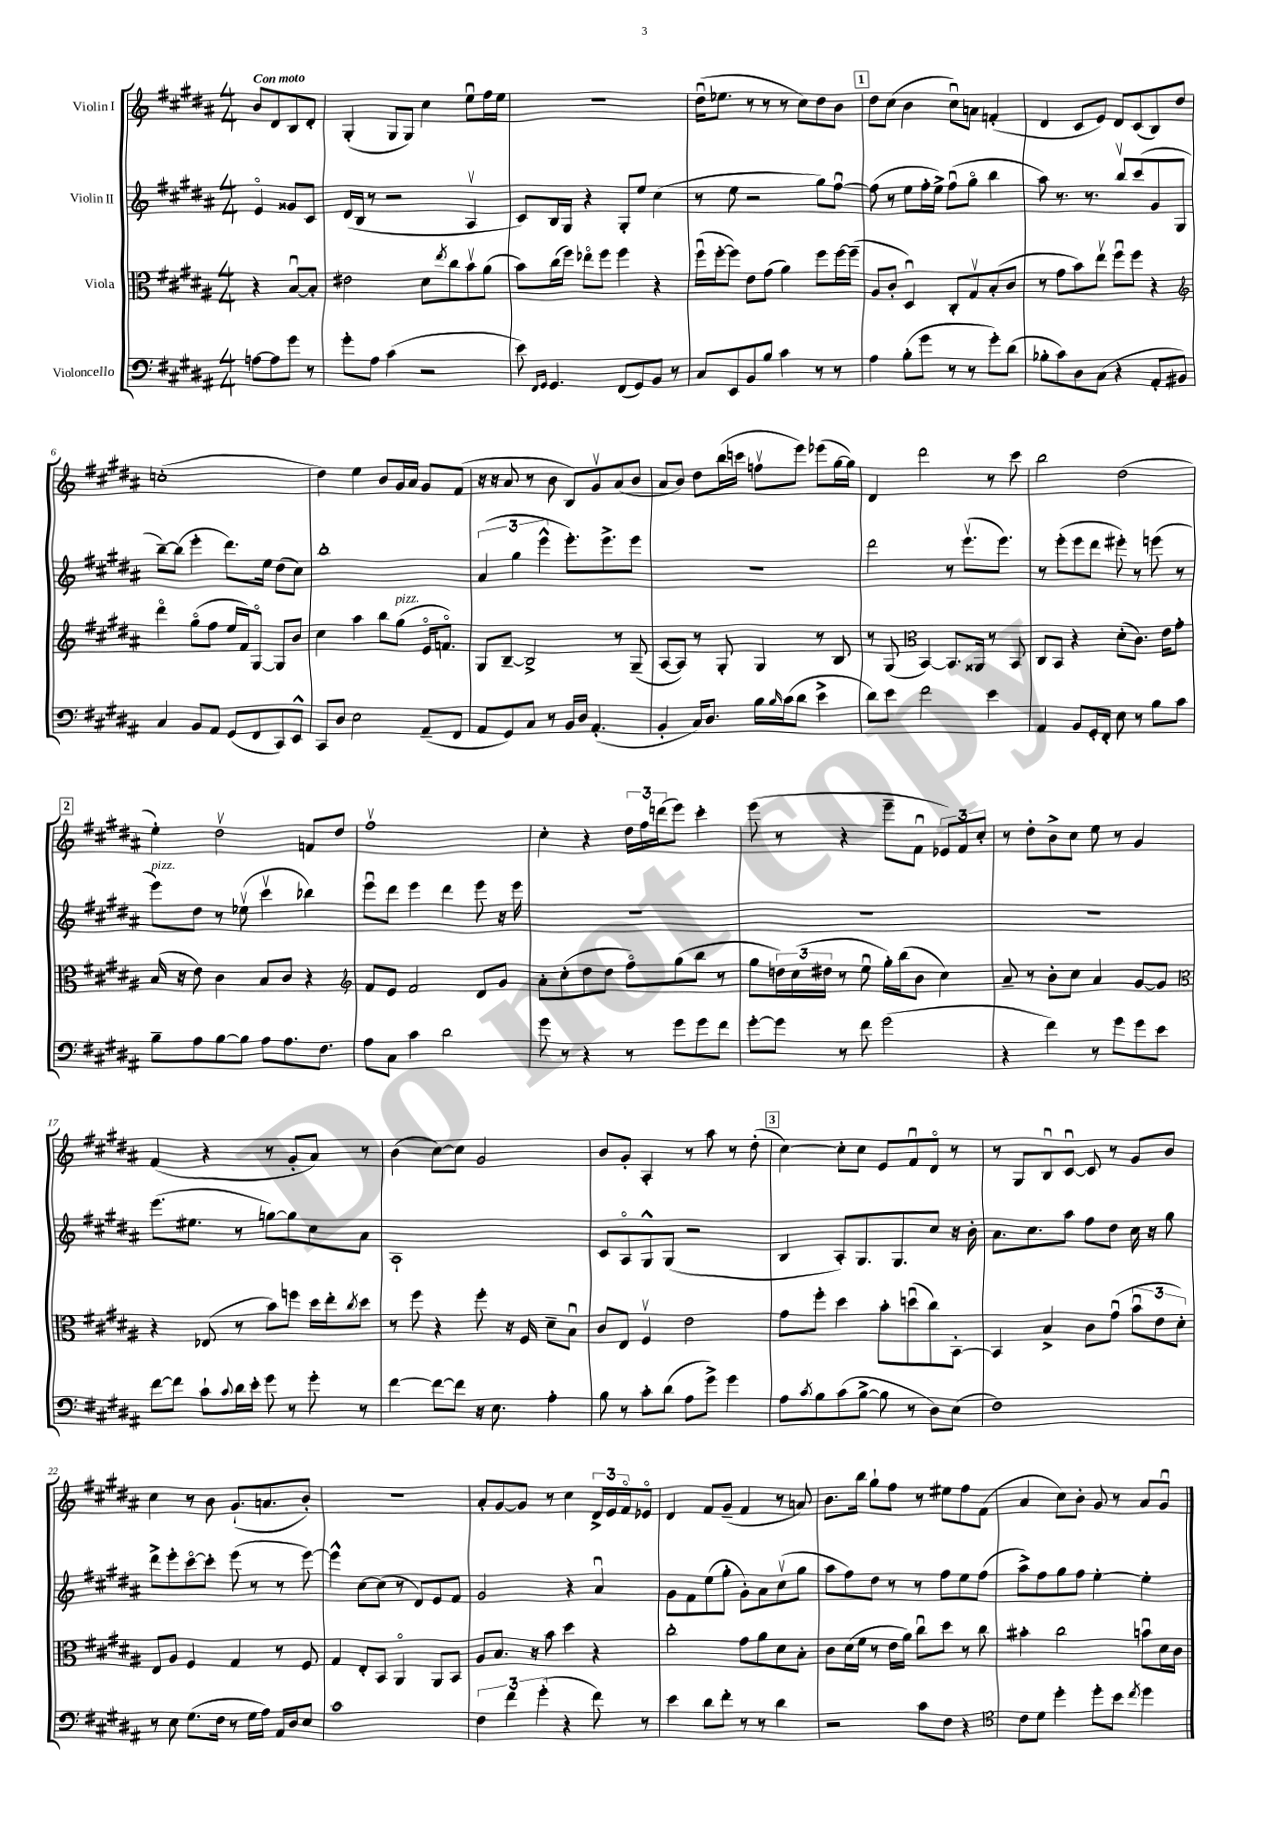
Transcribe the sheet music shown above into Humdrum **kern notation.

**kern	**kern	**kern	**kern
*staff4	*staff3	*staff2	*staff1
*clefF4	*clefC3	*clefG2	*clefG2
*k[f#c#g#d#a#]	*k[f#c#g#d#a#]	*k[f#c#g#d#a#]	*k[f#c#g#d#a#]
*M4/4	*M4/4	*M4/4	*M4/4
[8A	4r	4eo	8b
8A]	.	.	8d#
8g#	[8Bu	8g##	8B
8r	8B']	8c#	8d#'
=	=	=	=
8g#'	2e#	(16d#	(4G#'
.	.	16B	.
8A#	.	8r	.
(4c#	.	2r	8G#
.	.	.	8G#)
2r	8d#	.	4cc#
.	8qee	.	.
.	8cc#	.	.
.	8bv	4A#v	8eeu
.	(8a#	.	16ff#
.	.	.	16ee
=	=	=	=
8e)	8b)	8c#)	1r
16qqFF#	.	.	.
16qqGG#	.	.	.
4.GG#	(16cc#	16B	.
.	16ff#)	16G#	.
.	8ee-o	4r	.
.	8ff#	.	.
(8FF#	4ff#	8G#'	.
8GG#)	.	8ee	.
8BB	4r	(4cc#	.
8r	.	.	.
=	=	=	=
8C#	(16ff#u	8r	(16dd#u
.	[16ff#'	.	8.ee-
8EE	8ff#])	8ee	.
8BB	8e	2r	8r
8B	(8g#	.	8r
4c#	4a#)	.	8r
.	.	.	8cc#)
8r	8ff#	8gg#)	8dd#
8r	[16ff#	[8ff#u	8b
.	(16ff#~]	.	.
=	=	=	=
4A#	8A#	(8ff#]	8dd#
.	8c#'	8r	(8cc#
(8B'	4D#u)	8ee	4b
8g#	.	16ff#'	.
.	.	16ee^)	.
8r	8C#'	(8ff#u	8cc#u)
8r	8G#v	8gg#o	8a
8g#')	(8B'	4bb	(4f'
(8d#	8c#	.	.
=	=	=	=
8B-'	8r	8aa#)	4d#
8c#)	8g#	8.r	.
8D#	8b)	.	8c#
.	.	8.r	.
(8C#	8eev	.	8e)
4r	8ff#u	8bbv	8d#
.	8ff#	(8ccc#	(8c#
8AA#'	4r	8g#	8B)
8BB#)	.	8G#	8dd#
=	=	=	=
*	*clefG2	*	*
4C#	4ddd#o	[8bb~)	(1cc'
.	.	(8bb]	.
8BB	(8gg#o	4eee'	.
8AA#	8ff#	.	.
(8GG#	16ee	8.ddd#)	.
.	16f#)	.	.
8FF#	[8G#o	.	.
.	.	16ee	.
8CC#)	8G#]	(8dd#	.
8EE^^	8b	8cc#)	.
=	=	=	=
8CC#	4cc#	1bb'	4dd#)
8D#	.	.	.
2E	4aa#	.	4ee
.	8bb	.	8b
.	(8gg#	.	16g#
.	.	.	16a#
(8AA#~	16eo	.	8g#
.	8.fo)	.	.
8FF#	.	.	(8f#
=	=	=	=
8AA#	8G#	(6a#	16r
.	.	.	16r
8GG#)	[8B~	.	8a#
.	.	6gg#	.
8C#	2B^]	.	8r
.	.	6eee^^	.
8r	.	.	8b
16BB	.	8.eee')	8B)
16D#	.	.	.
(4.AA#'	.	.	8g#v
.	.	8.eee^	.
.	8r	.	(8a#
.	(8G#~	8eee	8b
=	=	=	=
4BB'	[8A#	1r	8a#
.	8A#])	.	8b)
16C#)	8r	.	8dd#
8.D#	.	.	.
.	8G#'	.	(16bb
.	.	.	16ccc
16B	4G#	.	8ffv
16qqB	.	.	.
(16c#	.	.	.
8d#	.	.	8eee)
4e^	8r	.	(8eee-
.	8B	.	[16gg#
.	.	.	16gg#])
=	=	=	=
8d#)	8r	2ddd#	4d#
8e	(8G#	.	.
*	*clefC3	*	*
2f#	[4BB)	.	2ddd#
.	8.BB]	8r	.
.	.	(8.eeev	.
.	16AA##	.	.
4e	8r	.	8r
.	.	8.eee)	.
.	8BB	.	8ccc#
=	=	=	=
4AA#	8C#	8r	2bb
.	8BB	(8eee'	.
8BB	4r	8eee	.
16GG#'	.	8ddd#	.
16FF#'	.	.	.
8E	(8d#'	8eee#')	(2dd#
8r	8.c#)	8r	.
8B	.	(8eee	.
.	16e	.	.
8c#	8g#'	8r	.
=	=	=	=
8B~	(16B	8eee)	4ee')
.	16r	.	.
8A#	8e)	8dd#	.
[8B	4c#	8r	2dd#v
8B]	.	(8ee-v	.
8A#	8B	4ccc#v	.
8.A#	8c#	.	.
.	4r	4bb-)	8f
8.F#	.	.	.
.	.	.	8dd#
=	=	=	=
*	*clefG2	*	*
8A#	8f#	8eeeu	1ff#v
8C#	8e	8ddd#	.
4c#	2f#	4eee	.
2d#	.	4ddd#	.
.	8d#	8eee	.
.	8g#	16r	.
.	.	16eee	.
=	=	=	=
8g#	8a#'	1r	4cc#'
8r	(8cc#'	.	.
4r	8dd#	.	4r
.	8dd#	.	.
8r	8ff#o)	.	24dd#
.	.	.	24ff#
.	.	.	(24ddd
8g#	(8gg#	.	8eee)
8g#	8bb	.	4ccc#'
8f#	8r	.	.
=	=	=	=
[8g#'	8gg#	1r	(8eee
8g#]	24dd)	.	8r
.	(24cc#	.	.
.	24dd#	.	.
8r	8r	.	4r
8f#	8eeu	.	.
(2g#	16gg#')	.	8eee~
.	(16bb	.	.
.	8b	.	8f#u
.	4cc#)	.	12e-)
.	.	.	12f#
.	.	.	12cc#'
=	=	=	=
4r	8a#~	1r	8r
.	8r	.	8dd#'
4f#)	8b'	.	8b^
.	8cc#	.	8cc#
8r	4a#	.	8ee
8g#	.	.	8r
8g#	[8g#	.	4g#
8e	8g#]	.	.
=	=	=	=
*	*clefC3	*	*
[8f#	4r	(8.eee	(4f#
8f#]	.	.	.
.	.	8.ee#	.
8c#`	(8E-	.	4r
8qqc#	.	.	.
16d#	8r	8r	.
16e'	.	.	.
8g#	8b)	[8gg)	8r
8r	8ff	8gg]	8g#'
8g#'	16dd#	8cc#	8a#)
.	16ee'	.	.
.	8qcc#	.	.
8r	8dd#	8a#	8r
=	=	=	=
[4f#	8r	1A#`	(4b
.	8ff#	.	.
8f#_	4r	.	[8cc#)
8f#]	.	.	8cc#]
16r	8ff#'	.	2g#
8.E	.	.	.
.	16r	.	.
.	16F#	.	.
4A#'	8d#~	.	.
.	8Bu	.	.
=	=	=	=
8B	8c#	8c#	8b
8r	8E	8A#o	8g#'
8c#'	4F#v	8G#^^	4A#'
(8d#	.	(8G#	.
8A#	2e	2r	8r
8g#^)	.	.	8aa#
4g#	.	.	8r
.	.	.	(8dd#'
=	=	=	=
8A#	8g#	4B	[4cc#)
8qc#	.	.	.
8B	8ff#'	.	.
(8c#	4dd#	8A#')	8cc#']
[8B^	.	8.G#	8cc#
8B]	8b'	.	8e
.	.	8.G#	.
8r	(8ddu	.	8f#u
8D#)	8cc#)	8cc#	8d#o
(8E	[8BB'	16r	8r
.	.	16b'	.
=	=	=	=
1F#)	4BB]	8.a#	8r
.	.	.	8G#
.	.	8.cc#	.
.	4B^	.	8Bu
.	.	8aa#	[8c#u
.	8c#	8ff#	8c#]
.	(8g#u	8dd#	8r
.	12bu	16cc#	8g#
.	.	16r	.
.	12e	.	.
.	.	8gg#	8b
.	12d#')	.	.
=	=	=	=
8r	8E	8ddd#^	4cc#
8E	8A#	8eee'	.
(8.G#	4F#	[8ccc#o	8r
.	.	8ccc#']	8b
16F#	.	.	.
8r	4G#	(8eee	(8.g#`
16G#	.	8r	.
16A#)	.	.	8.a
16AA#	8r	8r	.
16D#	.	.	.
8E	8F#	[8eee)	8b')
=	=	=	=
1c#	4G#	4eee^^]	1r
.	8E'	[8cc#	.
.	8BB	(8cc#]	.
.	4AA#o	8r	.
.	.	8d#)	.
.	8AA#	8e	.
.	8BB	8f#	.
=	=	=	=
6F#	8A#	2g#	8a#'
.	8.B	.	[8g#
6f#	.	.	.
.	.	.	8g#]
.	16r	.	.
(6g#'	.	.	.
.	8b	.	8r
4r	4dd#	4r	4cc#
8f#)	4r	4a#u	24d#^
.	.	.	24e
.	.	.	24f#o
8r	.	.	8e-o
=	=	=	=
4e	2cc#'	8g#	4d#
.	.	8f#	.
8d#	.	(8ee	8f#
8f#'	.	8gg#'	(8g#~
8r	8g#	8g#')	4f#
8r	8a#	8a#	.
4d#	8d#	(8cc#v	8r
.	8B'	8gg#	8a)
=	=	=	=
2r	8c#	8aa#	8.b
.	(16d#	8ff#)	.
.	16f#	.	16bb
.	8r	8dd#	8gg#`
.	16e	8r	8ff#
.	16a#)	.	.
8c#	8cc#u	8r	8r
8F#	8dd#	8ff#	8ee#
4r	8r	8ee	8ff#
.	8cc#	(8ff#	(8f#
=	=	=	=
*clefC4	*	*	*
8c#	4b#'	8aa#^)	4a#
8d#	.	8ff#	.
4dd#'	2cc#	8gg#	8cc#)
.	.	8ff#	8b'
8dd#'	.	[4ee'	8g#
8b	.	.	8r
8qcc#	.	.	.
4dd#	8bu	4ee']	8a#
.	16d#	.	8g#u
.	16c#	.	.
==	==	==	==
*-	*-	*-	*-
